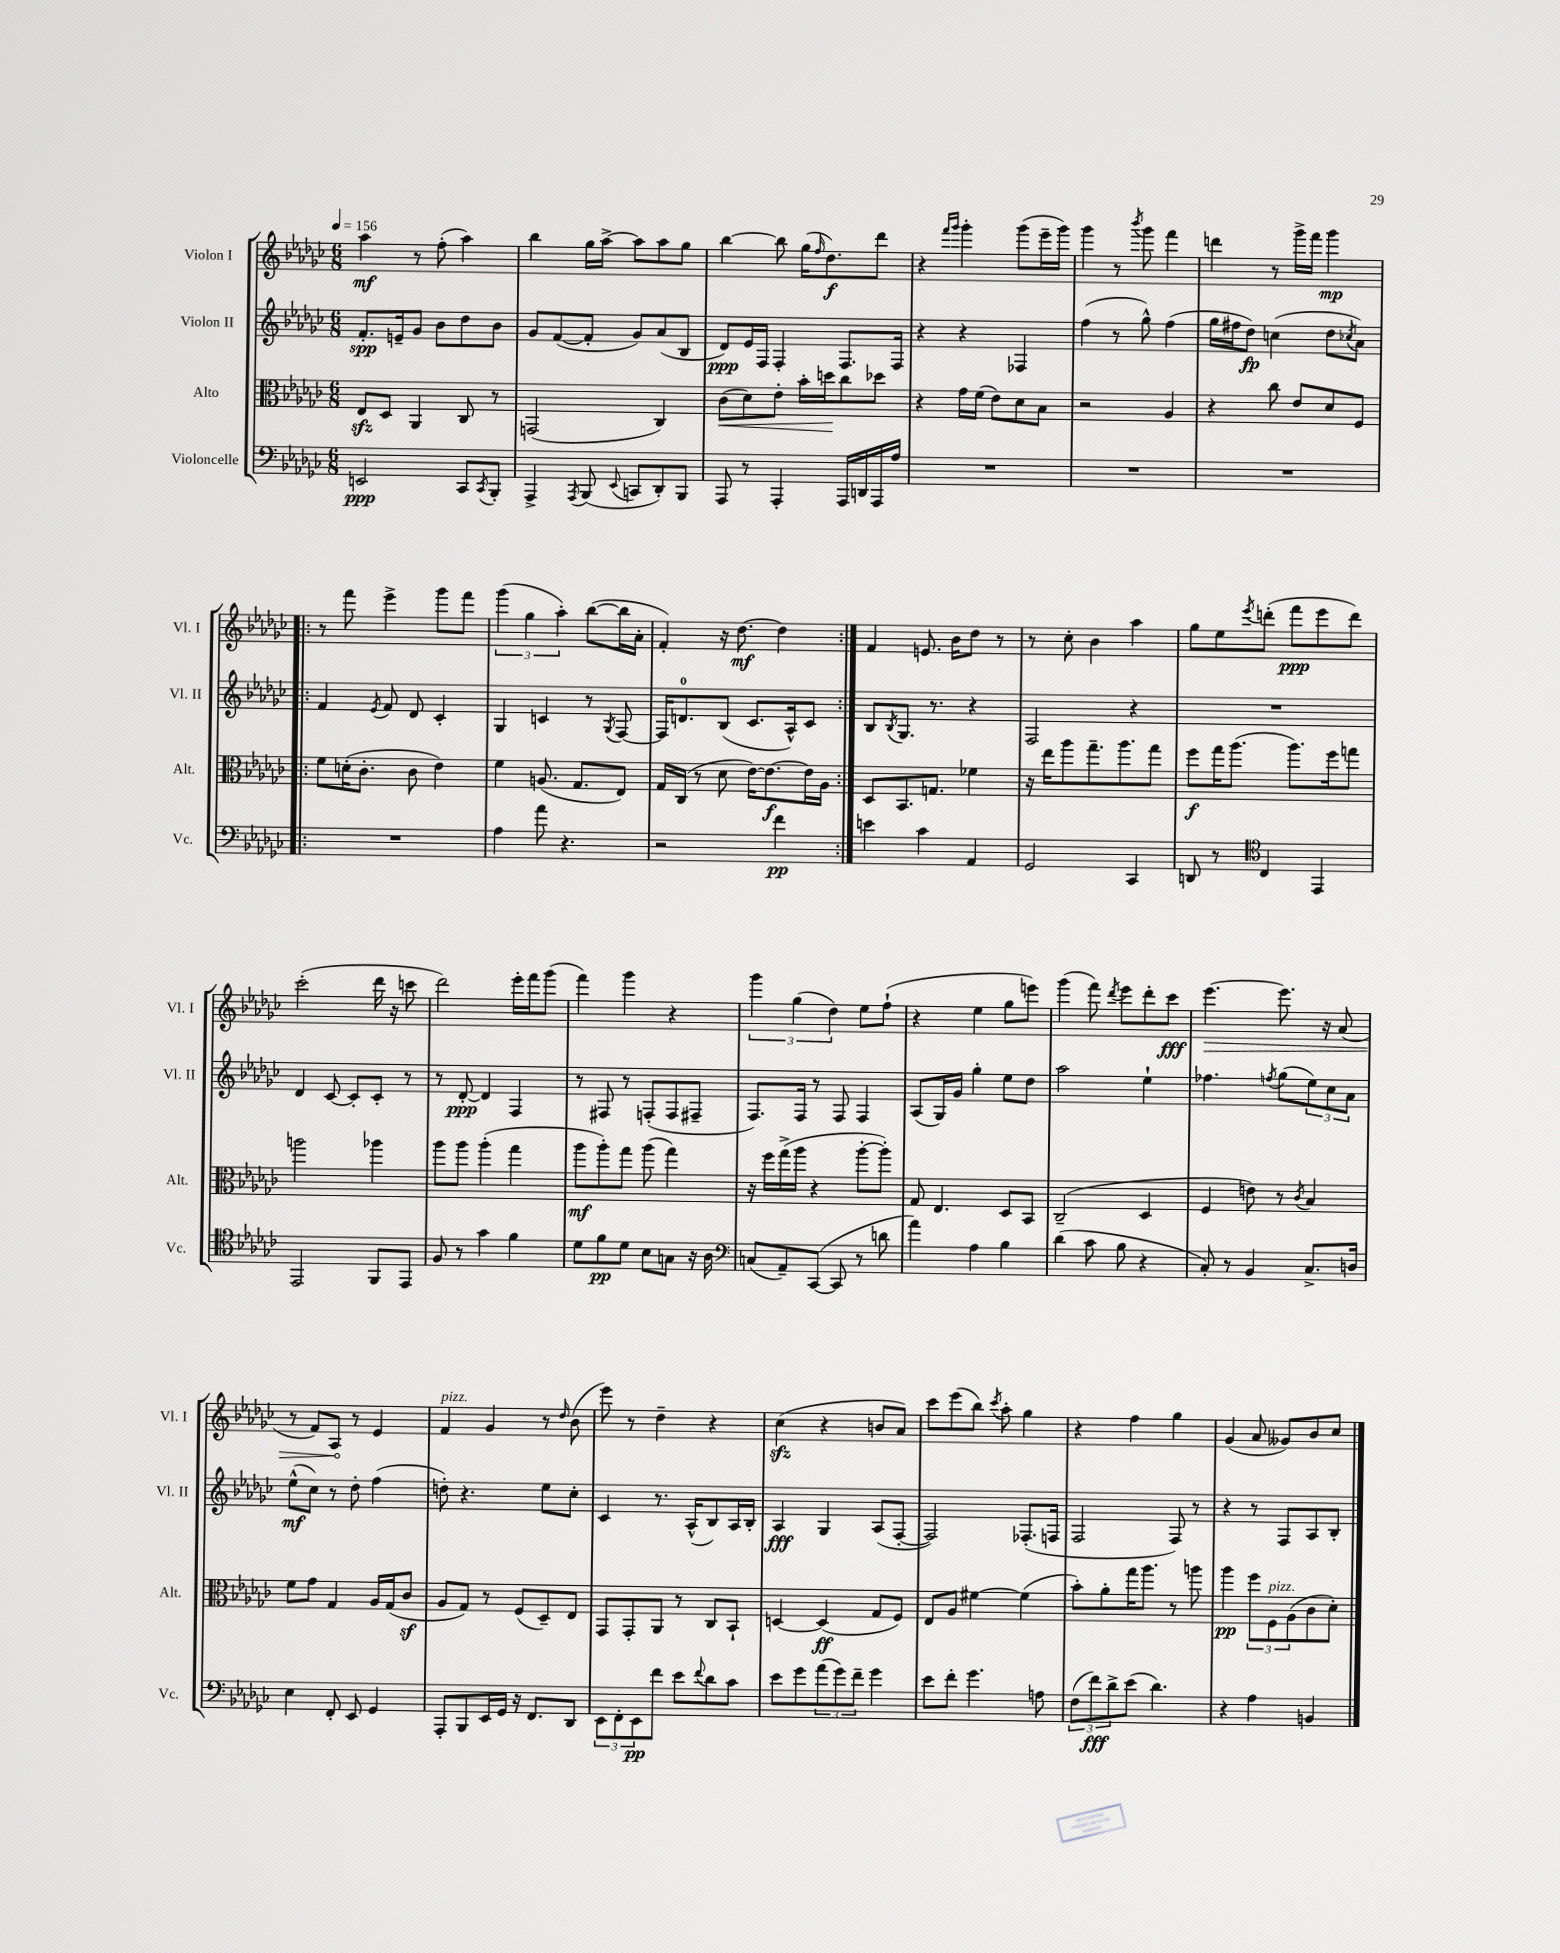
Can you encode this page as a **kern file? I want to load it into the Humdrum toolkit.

**kern	**dynam	**kern	**dynam	**kern	**dynam	**kern	**dynam
*part4	*part4	*part3	*part3	*part2	*part2	*part1	*part1
*staff4	*staff4	*staff3	*staff3	*staff2	*staff2	*staff1	*staff1
*I"Violoncelle	*	*I"Alto	*	*I"Violon II	*	*I"Violon I	*
*I'Vc.	*	*I'Alt.	*	*I'Vl. II	*	*I'Vl. I	*
*clefF4	*	*clefC3	*	*clefG2	*	*clefG2	*
*k[b-e-a-d-g-c-]	*	*k[b-e-a-d-g-c-]	*	*k[b-e-a-d-g-c-]	*	*k[b-e-a-d-g-c-]	*
*M6/8	*	*M6/8	*	*M6/8	*	*M6/8	*
*MM156	*	*MM156	*	*MM156	*	*MM156	*
=1	=1	=1	=1	=1	=1	=1	=1
2EEn/	ppp	8E-zz/L	.	8.f'/L	spp	4aa-\	mf
.	.	8D-/J	.	.	.	.	.
.	.	.	.	16en~/k	.	.	.
.	.	4AA-/	.	8g-/J	.	8r	.
.	.	.	.	8b-\L	.	(8ff'\	.
8CC-/L	.	8C-/	.	8dd-\	.	4aa-\)	.
8qCC-/	.	.	.	.	.	.	.
8BBB-'/J	.	8r	.	8b-\J	.	.	.
=2	=2	=2	=2	=2	=2	=2	=2
4AAA-^/	.	(2GGn/	.	8g-/L	.	4bb-\	.
.	.	.	.	([8f/	.	.	.
8qAAA-/	.	.	.	.	.	.	.
(8BBB-/	.	.	.	8f'/J]	.	16gg-\LL	.
.	.	.	.	.	.	[16aa-^\JJ	.
8qqEE-/	.	.	.	.	.	.	.
8CCn/L	.	.	.	8g-/L)	.	8aa-\L]	.
8DD-'/)	.	4C-/)	.	(8a-/	.	8aa-\	.
8BBB-/J	.	.	.	8B-/J	.	8gg-\J	.
=3	=3	=3	=3	=3	=3	=3	=3
!	!	!	!LO:HP:b	!	!	!	!
8AAA-/	.	(8c-\L	<	8d-/L)	ppp	[4bb-\	.
8r	.	8d-\)	.	16e-/L	.	.	.
.	.	.	.	16F/JJ	.	.	.
4AAA-'/	.	8e-'\J	.	4F'/	.	8bb-\]	.
.	.	16b-'\LL	.	.	.	(16gg-\KL	.
.	.	.	.	.	.	16qqff/	.
.	.	16ddn\J	.	.	.	8.dd-\)	f
16AAA-/LL	.	8cc-\	[	8.F/L	.	.	.
16DDn/	.	.	.	.	.	.	.
16AAA-/	.	8dd-X\J	.	.	.	8ddd-\J	.
16A-/JJ	.	.	.	16F/Jk	.	.	.
=4	=4	=4	=4	=4	=4	=4	=4
2.r	.	4r	.	4r	.	4r	.
.	.	.	.	.	.	16qqfff/LL	.
.	.	.	.	.	.	16qqggg-/JJ	.
.	.	16g-\LL	.	4r	.	4ggg-'\	.
.	.	(16f\JJ	.	.	.	.	.
.	.	8e-\L)	.	.	.	.	.
.	.	8d-\	.	4F-X/	.	(8ggg-\L	.
.	.	8B-\J	.	.	.	16eee-~\L	.
.	.	.	.	.	.	16ggg-\JJ)	.
=5	=5	=5	=5	=5	=5	=5	=5
2.r	.	2r	.	(4ff\	.	4ggg-\	.
.	.	.	.	8r	.	8r	.
.	.	.	.	.	.	8qbbb-/	.
.	.	.	.	8gg-^^\)	.	8ggg-\	.
.	.	4A-/	.	(4ff\	.	4fff\	.
=6	=6	=6	=6	=6	=6	=6	=6
2.r	.	4r	.	16gg-\LL	.	4dddn\	.
.	.	.	.	16ff#X\J	.	.	.
.	.	.	.	8dd-\J)	fp	.	.
.	.	8cc-\	.	(4ccn\	.	8r	.
.	.	8e-/L	.	.	.	16ggg-^\LL	.
.	.	.	.	.	.	16fff\JJ	.
.	.	8d-/	.	8dd-\L	.	4ggg-\	mp
.	.	.	.	8qcc-X/	.	.	.
.	.	8F/J	.	8a-\J)	.	.	.
!!LO:LB:g=z
=7!|:	=7!|:	=7!|:	=7!|:	=7!|:	=7!|:	=7!|:	=7!|:
2.r	.	8f\L	.	4f/	.	8r	.
.	.	(16dn'\K	.	.	.	8fff\	.
.	.	8.c-'\J	.	.	.	.	.
.	.	.	.	8qe-/	.	.	.
.	.	.	.	8f/	.	4eee-^\	.
.	.	8c-\	.	8d-/	.	.	.
.	.	4e-\)	.	4c-'/	.	8ggg-\L	.
.	.	.	.	.	.	8fff\J	.
=8	=8	=8	=8	=8	=8	=8	=8
4A-\	.	4f\	.	4G-/	.	(6ggg-\	.
.	.	.	.	.	.	6gg-\	.
8a-\	.	(8.An/	.	4cn/	.	.	.
.	.	.	.	.	.	6aa-'\)	.
4.r	.	.	.	.	.	.	.
.	.	8.G-/L	.	.	.	.	.
.	.	.	.	8r	.	([8bb-\L	.
.	.	.	.	8qG-/	.	.	.
.	.	8E-/J)	.	[8F/	.	16bb-\L]	.
.	.	.	.	.	.	16a-'\JJ	.
=9	=9	=9	=9	=9	=9	=9	=9
2r	.	16G-/LL	.	16F/KL]	.	4f'/)	.
.	.	(16C-/JJ	.	8.dn/	.	.	.
.	.	8r	.	.	.	.	.
.	.	8d-\	.	(8B-/J	.	16r	.
.	.	.	.	.	.	[8.dd-\	mf
.	.	[16e-\KL)	.	8.c-/L	.	.	.
.	.	8.e-\_	f	.	.	.	.
4f\	pp	.	.	.	.	4dd-\]	.
.	.	.	.	16A-^^/k)	.	.	.
.	.	16e-\L]	.	8c-/J	.	.	.
.	.	16A-\JJ	.	.	.	.	.
=10:|!	=10:|!	=10:|!	=10:|!	=10:|!	=10:|!	=10:|!	=10:|!
4en\	.	8D-/L	.	8B-/L	.	4f/	.
.	.	.	.	8qB-/	.	.	.
.	.	8.BB-/	.	8.G-/J	.	.	.
4c-\	.	.	.	.	.	8.en/	.
.	.	8.Gn/J	.	8.r	.	.	.
.	.	.	.	.	.	16b-\KL	.
4AA-/	.	4f-X\	.	4r	.	8dd-\J	.
.	.	.	.	.	.	8r	.
=11	=11	=11	=11	=11	=11	=11	=11
2GG-/	.	16r	.	2F/	.	8r	.
.	.	16ee-\KL	.	.	.	.	.
.	.	8aa-\	.	.	.	8cc-'\	.
.	.	8.gg-~\	.	.	.	4b-\	.
.	.	8.aa-\	.	.	.	.	.
4CC-/	.	.	.	4r	.	4aa-\	.
.	.	8gg-\J	.	.	.	.	.
=12	=12	=12	=12	=12	=12	=12	=12
8DDn/	.	8ff\L	f	2.r	.	8gg-\L	.
8r	.	16gg-\K	.	.	.	8ee-\	.
.	.	(8.aa-\J	.	.	.	.	.
*clefC4	*	*	*	*	*	*	*
.	.	.	.	.	.	8qeee-/	.
4C-/	.	.	.	.	.	(8dddn'\J	.
.	.	8.aa-\L)	.	.	.	8fff\L	ppp
4EE-/	.	.	.	.	.	8eee-\	.
.	.	16ff\k	.	.	.	.	.
.	.	8ggn\J	.	.	.	8ddd\J)	.
!!LO:LB:g=z
=13	=13	=13	=13	=13	=13	=13	=13
2EE-/	.	2aan\	.	4d-/	.	(2ccc-'\	.
.	.	.	.	[8c-/	.	.	.
.	.	.	.	8c-'/L]	.	.	.
8FF/L	.	4aa-X\	.	8c-'/J	.	16ddd-\	.
.	.	.	.	.	.	16r	.
8EE-/J	.	.	.	8r	.	8cccn\	.
=14	=14	=14	=14	=14	=14	=14	=14
8F/	.	8aa-\L	.	8r	.	2ddd-\)	.
8r	.	8aa-\J	.	[8d-'/	ppp	.	.
4g-\	.	(4aa-'\	.	4d-/]	.	.	.
4f\	.	4gg-\	.	4F/	.	16eee-'\LL	.
.	.	.	.	.	.	16fff\J	.
.	.	.	.	.	.	(8ggg-\J	.
=15	=15	=15	=15	=15	=15	=15	=15
8d-\L	.	8aa-\L	mf	8r	.	4fff\)	.
8f\	pp	8aa-'\)	.	8F#X/	.	.	.
8d-\J	.	8gg-\J	.	8r	.	4ggg-\	.
8B-\L	.	(8aa-\	.	(8Fn'/L	.	.	.
8Gn\J	.	4gg-\)	.	8F/	.	4r	.
16r	.	.	.	8F#X~/J	.	.	.
16A-\	.	.	.	.	.	.	.
=16	=16	=16	=16	=16	=16	=16	=16
*clefF4	*	*	*	*	*	*	*
(8Cn/L	.	16r	.	8.F/L)	.	6ggg-\	.
.	.	16ff\LL	.	.	.	.	.
8AA-~/)	.	(16gg-^\	.	.	.	.	.
.	.	.	.	.	.	(6gg-\	.
.	.	16aa-\JJ	.	16F/Jk	.	.	.
([8CC-/J	.	4r	.	8r	.	.	.
.	.	.	.	.	.	6dd-\)	.
8CC-/]	.	.	.	8F/	.	.	.
8r	.	[8aa-'\L	.	4F/	.	8ee-\L	.
8dn\	.	8aa-'\J])	.	.	.	(8ff`\J	.
=17	=17	=17	=17	=17	=17	=17	=17
4a-\)	.	8G-/	.	(8A-/L	.	4r	.
.	.	4.E-/	.	16G-/L)	.	.	.
.	.	.	.	16g-/JJ	.	.	.
4A-\	.	.	.	4gg-'\	.	4ee-\	.
4B-\	.	8D-/L	.	8ee-\L	.	8gg-\L	.
.	.	8BB-/J	.	8dd-\J	.	8eeen\J)	.
=18	=18	=18	=18	=18	=18	=18	=18
(4d-\	.	(2C-~/	.	2aa-\	.	(4ggg-\	.
8c-\	.	.	.	.	.	8fff\)	.
.	.	.	.	.	.	8qddd-/	.
8B-\	.	.	.	.	.	8eee-\L	.
4r	.	4D-/	.	4ee-`\	.	8ddd-'\	.
.	.	.	.	.	.	8ccc-\J	fff
=19	=19	=19	=19	=19	=19	=19	=19
!	!	!	!	!	!	!	!LO:HP:b
8C-'/)	.	4F/	.	4.ff-X\	.	[4.eee-\	>
8r	.	.	.	.	.	.	.
4BB-/	.	8en\)	.	.	.	.	.
.	.	.	.	8qffn/	.	.	.
.	.	8r	.	(8gg-\L	.	8.eee-\]	.
.	.	8qc-/	.	.	.	.	.
8.C-^/L	.	4B-/	.	12ee-\)	.	.	.
.	.	.	.	.	.	16r	.
.	.	.	.	12cc-\	.	.	.
.	.	.	.	.	.	(8a-/	.
.	.	.	.	12a-\J	.	.	.
16Dn/Jk	.	.	.	.	.	.	.
!!LO:LB:g=z
=20	=20	=20	=20	=20	=20	=20	=20
4E-\	.	8f\L	.	(8ee-^^\L	mf	8r	.
.	.	8g-\J	.	8cc-\J)	.	8f/L)	.
8FF'/	.	4G-/	.	8r	.	8A-/J	.
8EE-/	.	.	.	8dd-'\	.	8r	]
4GG-/	.	16A-/LL	.	(4ff\	.	4e-/	.
.	.	(16G-/J	.	.	.	.	.
.	.	8c-z/J	.	.	.	.	.
=21	=21	=21	=21	=21	=21	=21	=21
!	!	!	!	!	!	!LO:TX:a:i:t=pizz.	!
8AAA-'/L	.	8A-/L	.	8ddn'\)	.	4f/	.
8BBB-/	.	8G-/J)	.	4.r	.	.	.
16EE-/L	.	8r	.	.	.	4g-/	.
16GG-/JJ	.	.	.	.	.	.	.
16r	.	(8F/L	.	.	.	.	.
8.FF/L	.	.	.	.	.	.	.
.	.	8D-~/)	.	8ee-\L	.	8r	.
.	.	.	.	.	.	16qqdd-/	.
8DD-/J	.	8E-/J	.	8cc-'\J	.	(8b-\	.
=22	=22	=22	=22	=22	=22	=22	=22
12EE-\L	.	8GG-/L	.	4c-/	.	8eee-\)	.
12FF'\	.	.	.	.	.	.	.
.	.	8GG-'/	.	.	.	8r	.
12EE-\	pp	.	.	.	.	.	.
8f\J	.	8AA-/J	.	8.r	.	4dd-~\	.
8e-\L	.	8r	.	.	.	.	.
.	.	.	.	(16A-^^/KL	.	.	.
8qqf/	.	.	.	.	.	.	.
8d-\	.	8C-/L	.	8B-/)	.	4r	.
8c-\J	.	8BB-`/J	.	16A-/L	.	.	.
.	.	.	.	16B-'/JJ	.	.	.
=23	=23	=23	=23	=23	=23	=23	=23
8e-\L	.	[4Dn/	.	4A-/	fff	(4cc-zz\	.
8g-\	.	.	.	.	.	.	.
(12a-\	.	(4D/]	ff	4G-/	.	4r	.
12g-\)	.	.	.	.	.	.	.
12f~\J	.	.	.	.	.	.	.
4g-\	.	8G-/L	.	(8A-/L	.	8bn/L	.
.	.	8F/J)	.	[8F'/J	.	8a-/J)	.
=24	=24	=24	=24	=24	=24	=24	=24
8e-\L	.	8E-/L	.	2F/])	.	8ccc-\L	.
8f'\J	.	8A-/J	.	.	.	(8eee-\	.
4.g-\	.	[4f#X\	.	.	.	8bb-\J)	.
.	.	.	.	.	.	8qccc-/	.
.	.	.	.	.	.	8aa-'\	.
.	.	(4f#\]	.	(8.F-X'/L	.	4gg-\	.
8An\	.	.	.	.	.	.	.
.	.	.	.	16Fn/Jk	.	.	.
=25	=25	=25	=25	=25	=25	=25	=25
(12F\L	.	8b-'\L)	.	2F/	.	4r	.
12f\)	fff	.	.	.	.	.	.
.	.	8a-'\	.	.	.	.	.
12d-^\	.	.	.	.	.	.	.
(8e-\J	.	16gg-\K	.	.	.	4ff\	.
.	.	8.aa-\J	.	.	.	.	.
4.d-\)	.	.	.	.	.	.	.
.	.	8r	.	8F/)	.	4gg-\	.
.	.	8aan\	.	8r	.	.	.
=26	=26	=26	=26	=26	=26	=26	=26
4r	.	4aa-\	pp	4r	.	(4g-/	.
4A-\	.	12ff\L	.	8r	.	8a-/	.
!	!	!LO:TX:a:i:t=pizz.	!	!	!	!	!
.	.	12F\	.	.	.	.	.
.	.	.	.	8F/L	.	8g--X/L)	.
.	.	(12A-\	.	.	.	.	.
4BBn/	.	8c-\	.	8A-/	.	8b-/	.
.	.	8d-'\J)	.	8B-'/J	.	8cc-/J	.
==	==	==	==	==	==	==	==
*-	*-	*-	*-	*-	*-	*-	*-
